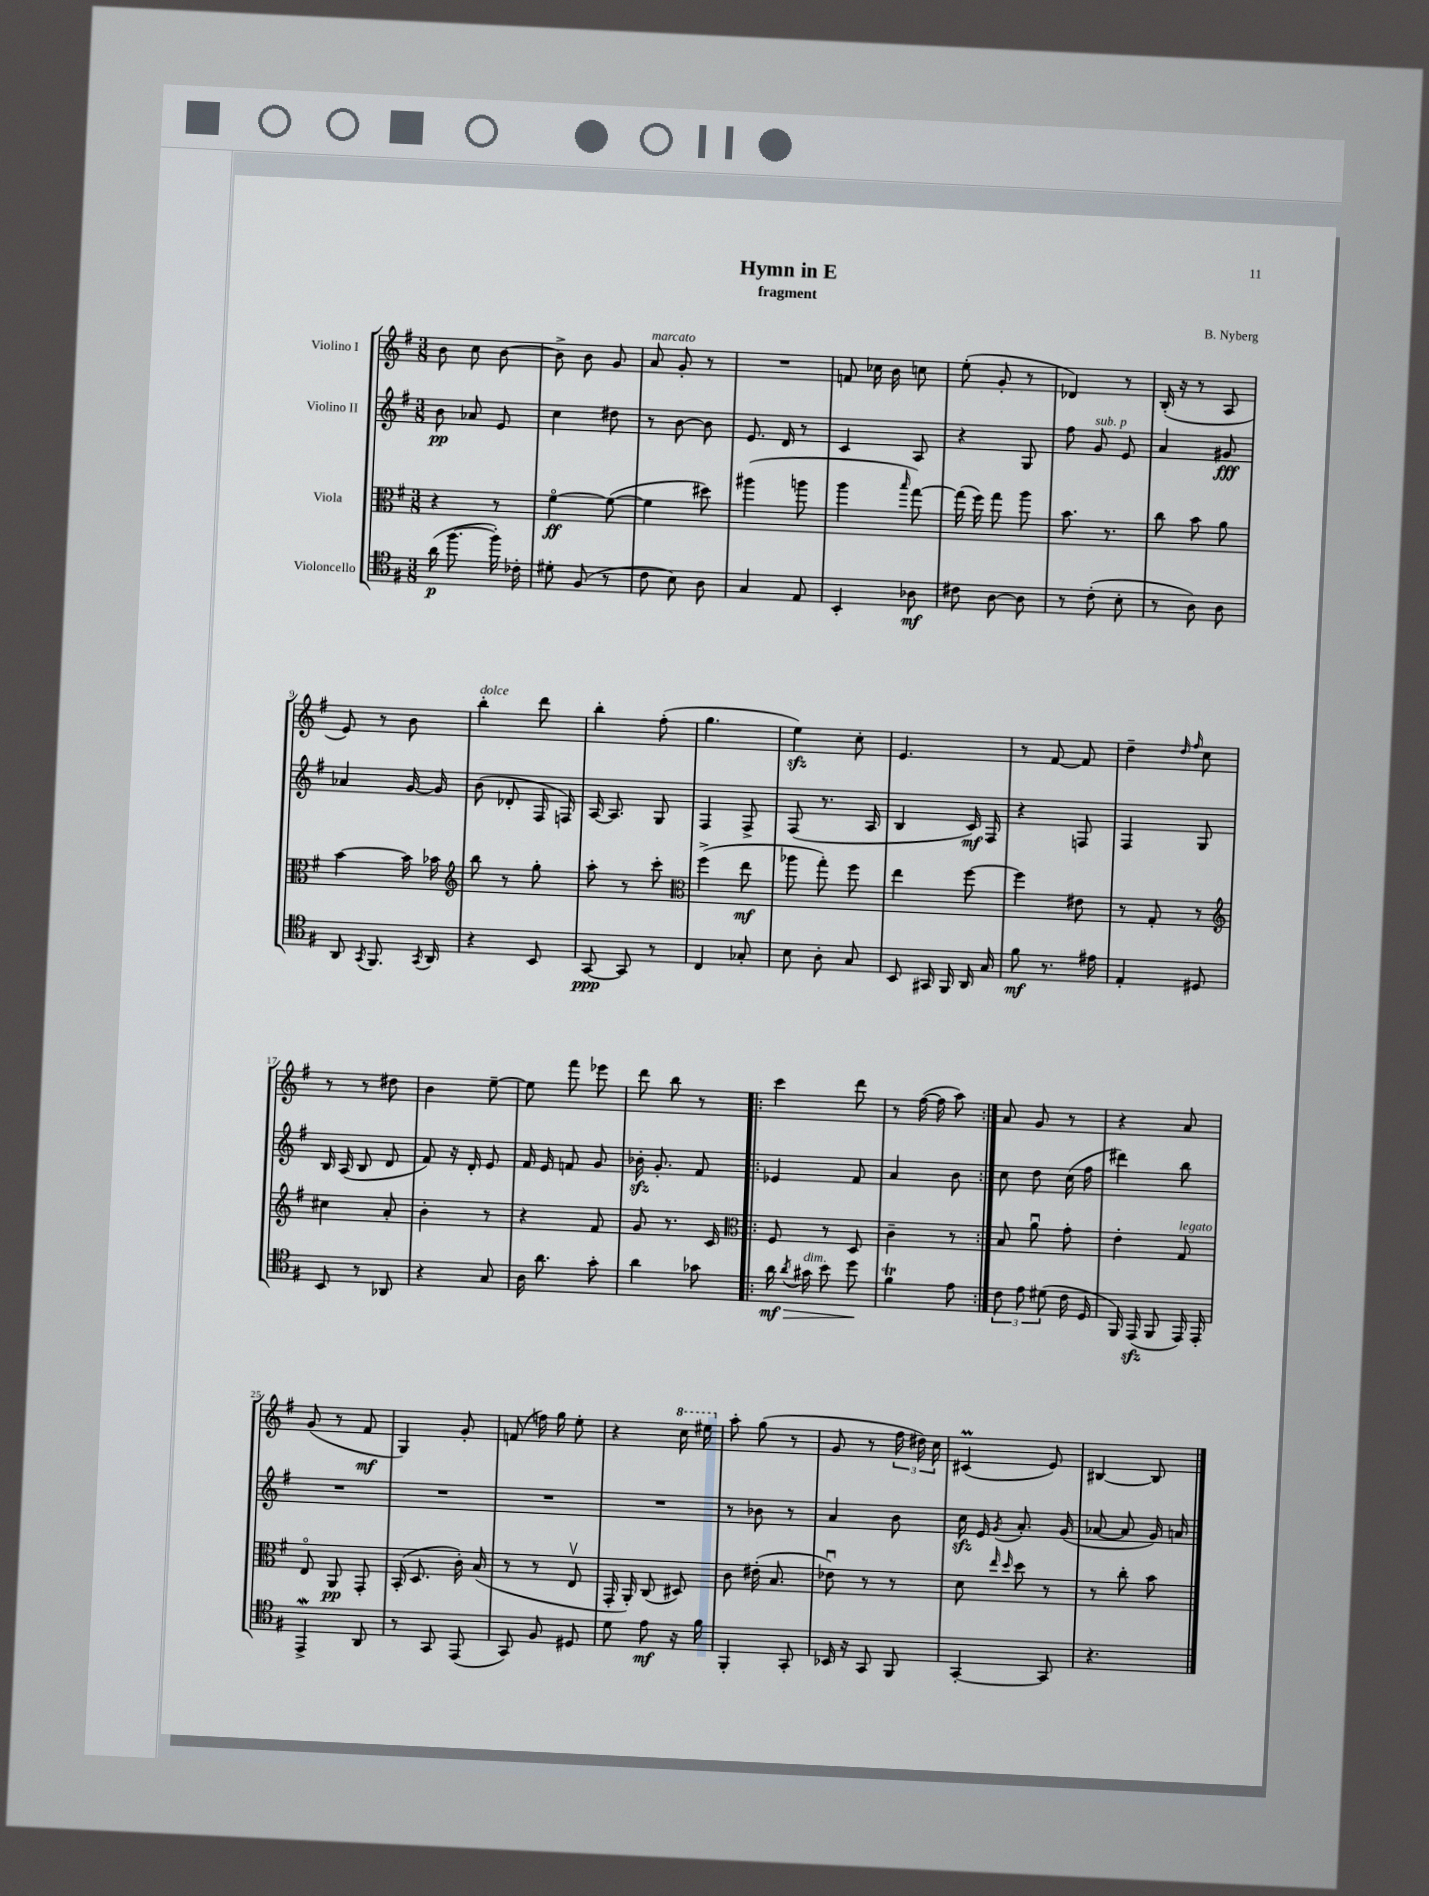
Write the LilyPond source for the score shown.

\header { title = "Hymn in E" composer = "B. Nyberg" subtitle = "fragment" }
<<
\new StaffGroup <<
\new Staff = "s0" \with { instrumentName = "Violino I" } {
    \clef treble \key g \major \numericTimeSignature \time 3/8
    \autoBeamOff b'8 c''8 b'8~ |
    b'8-> b'8 g'8 |
    a'8^\markup { \italic "marcato" } g'8-. r8 |
    R4. |
    f'8 ces''16 b'16 c''8 |
    e''8-.( g'8-. r8 |
    des'4) r8 |
    b16-.( r16 r8 a8 |
    e'8) r8 b'8 |
    b''4-.^\markup { \italic "dolce" } d'''8 |
    b''4-. fis''8-.( |
    g''4. |
    e''4\sfz) c''8-. |
    e'4. |
    r8 fis'8~ fis'8 |
    d''4-- \grace { d''16 fis''16 } c''8 |
    r8 r8 dis''8 |
    b'4 e''8~-- |
    e''8 fis'''8 ees'''8 |
    d'''8 b''8 r8 |
    \repeat volta 2 { c'''4 d'''8 |
    r8 fis''16~( fis''16 a''8) | }
    a'8 g'8 r8 |
    r4 a'8 |
    g'8( r8 fis'8\mf |
    g4) g'8-. |
    f'8( f''16) g''16 e''8-. |
    r4 \ottava #1 c'''16 eis'''16 \ottava #0 |
    a''8-. g''8( r8 |
    g'8 r8 \tuplet 3/2 { fis''16 dis''16) c''16 } |
    cis'4\prall( e'8) |
    bis4~ bis8 \bar "|." |
}
\new Staff = "s1" \with { instrumentName = "Violino II" } {
    \clef treble \key g \major \numericTimeSignature \time 3/8
    \autoBeamOff b'8\pp aes'8 e'8 |
    c''4 dis''8 |
    r8 b'8~ b'8 |
    e'8. d'16 r8 |
    c'4 a8 |
    r4 g8 |
    fis''8 g'8^\markup { \italic "sub. p" } e'8 |
    a'4 gis'8\fff |
    aes'4 g'16~ g'16 |
    b'8( des'8-. fis16 f16) |
    a16~ a8. g8 |
    fis4 fis8-> |
    fis8( r8. a16 |
    b4 c'16\mf) fis16 |
    r4 f8 |
    fis4 g8 |
    b16 a16( b8 d'8 |
    fis'8) r16 d'16-. e'8 |
    fis'16 e'16 f'8 g'8 |
    bes'16-.\sfz g'8.-. fis'8 |
    \repeat volta 2 { ees'4 fis'8 |
    a'4 b'8 | }
    c''8 d''8 c''16( fis''16 |
    dis'''4) b''8 |
    R4. |
    R4. |
    R4. |
    R4. |
    r8 bes'8 r8 |
    a'4 b'8 |
    c''16\sfz e'16 \acciaccatura { g'8 } a'8.-. g'16( |
    aes'8~ aes'8 g'16) a'16 \bar "|." |
}
\new Staff = "s2" \with { instrumentName = "Viola" } {
    \clef alto \key g \major \numericTimeSignature \time 3/8
    \autoBeamOff r4 r8 |
    fis'4~\flageolet\ff fis'8~( |
    fis'4 dis''8) |
    ais''4( a''8 |
    a''4 \grace { b''16 } g''8~) |
    g''16( fis''16) g''8 a''8 |
    b'8. r8. |
    c''8 b'8 a'8 |
    b'4~ b'16 bes'16 |
    \clef treble b''8 r8 g''8-. |
    a''8-. r8 c'''8-. |
    \clef alto fis''4->( e''8\mf |
    aes''8 g''8-.) fis''8 |
    e''4 fis''8~ |
    fis''4 eis'8 |
    r8 g8-. r8 |
    \clef treble cis''4 a'8-. |
    b'4-. r8 |
    r4 fis'8 |
    g'8 r8. c'16 |
    \repeat volta 2 { \clef alto fis8 r8 d8 |
    c'4-- r8 | }
    b8 a'8\downbow g'8-. |
    e'4-. g8^\markup { \italic "legato" } |
    e8\flageolet a,8\pp g,8-. |
    b,16-.( d8. c'16-.) b16( |
    r8 r8 e8\upbow |
    g,16-. a,16-.) c8( dis8) |
    c'8 eis'16-.( b8. |
    ees'8\downbow) r8 r8 |
    d'8 \grace { e''16 d''16 } d''8 r8 |
    r8 c''8-. b'8 \bar "|." |
}
\new Staff = "s3" \with { instrumentName = "Violoncello" } {
    \clef tenor \key g \major \numericTimeSignature \time 3/8
    \autoBeamOff a'16\p( fis''8.~ fis''16-.) ces'16-. |
    dis'8-. fis8( r8 |
    c'8 b8) a8 |
    g4 e8 |
    b,4-. aes8\mf |
    cis'8 a8~ a8 |
    r8 c'8-.( b8-. |
    r8 a8) a8 |
    a,8 \acciaccatura { g,8 } fis,8. \acciaccatura { g,8 } a,16 |
    r4 b,8 |
    g,8~\ppp g,8 r8 |
    c4 ges8-. |
    b8 a8-. g8 |
    b,8 gis,16 fis,16 a,16 g16 |
    fis'8\mf r8. eis'16 |
    e4-. dis8 |
    b,8 r8 aes,8 |
    r4 g8 |
    a16 a'8. g'8-. |
    a'4 ges'8 |
    \repeat volta 2 { a'16\mf\> \acciaccatura { a'8 } gis'16^\markup { \italic "dim." } b'8 d''8\! |
    fis'4\trill e'8 | }
    \tuplet 3/2 { c'8 e'8 dis'8( } c'16 d16 |
    fis,16) e,16\sfz( fis,8 e,16) e,16-. |
    e,4->\mordent a,8 |
    r8 g,8 e,8( |
    g,8) fis8 dis8 |
    d'8 e'8\mf r16 fis'16 |
    fis,4-. g,8-. |
    bes,16 r16 g,8 fis,8 |
    g,4~-. g,8 |
    r4. \bar "|." |
}
>>
>>
